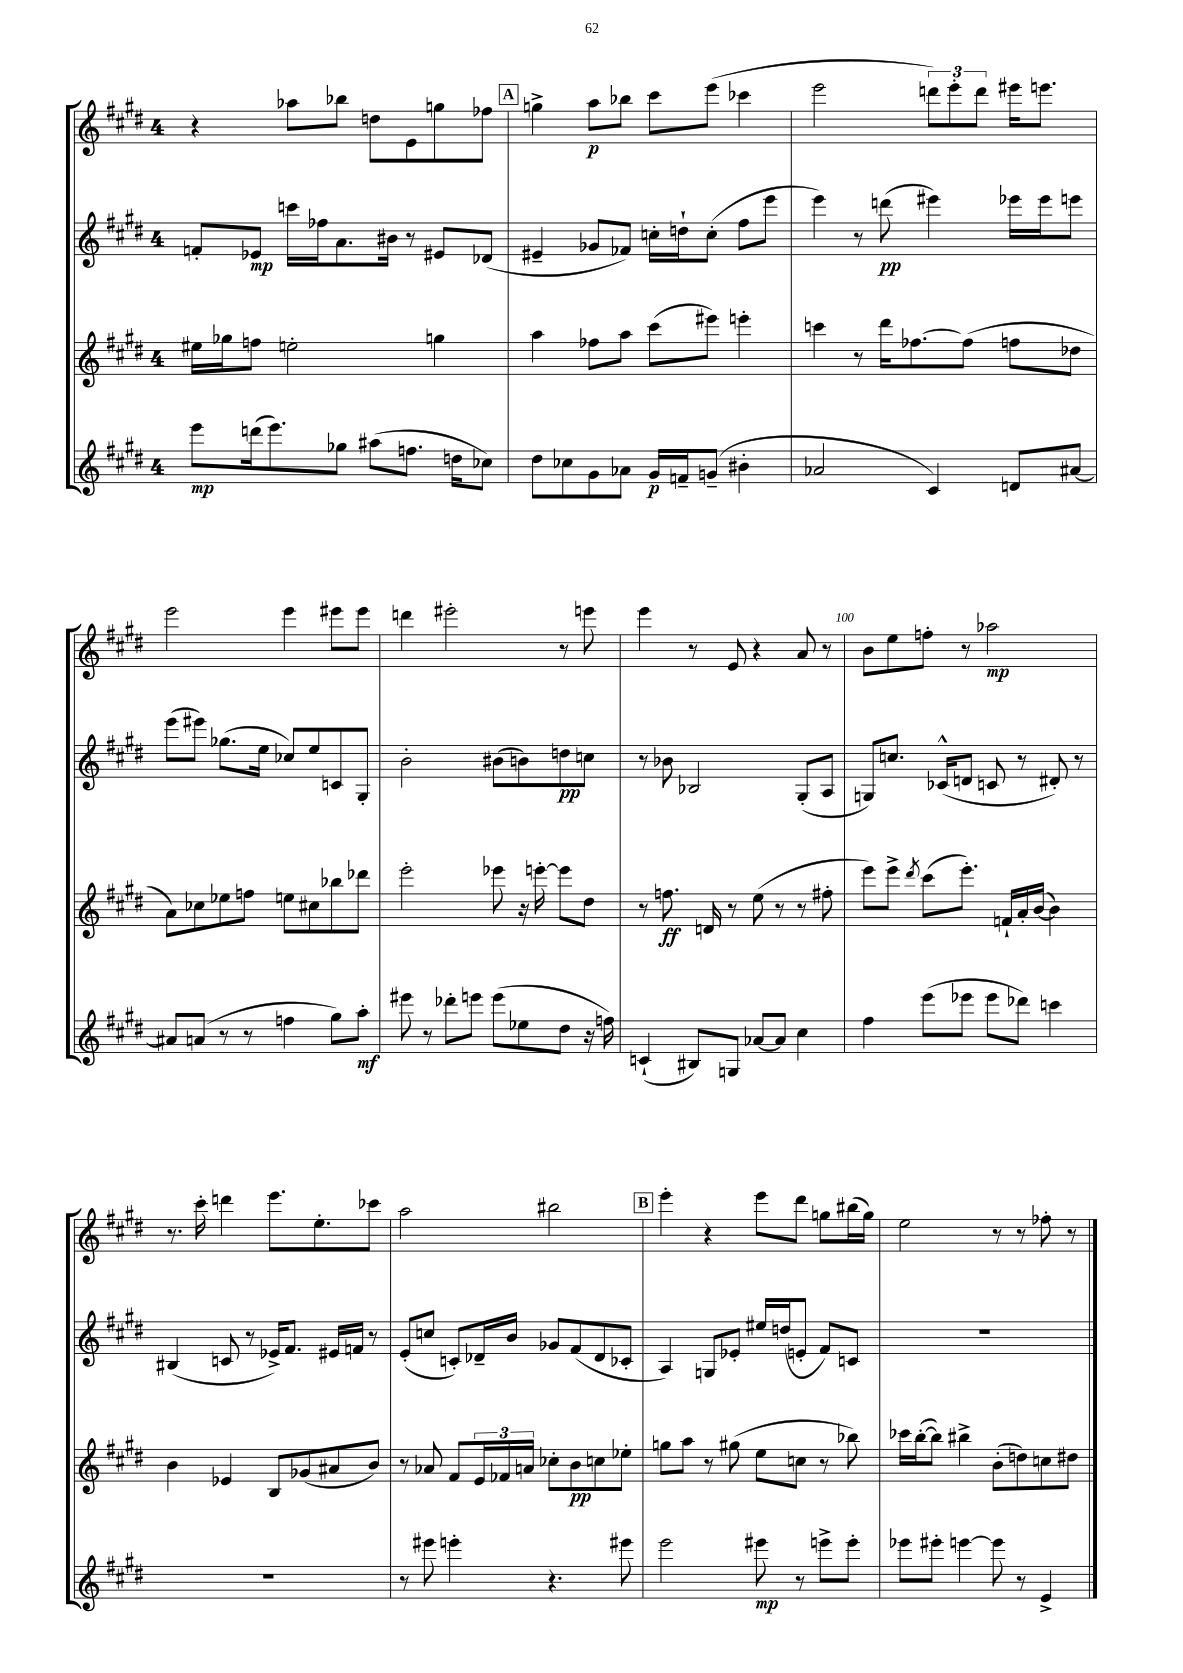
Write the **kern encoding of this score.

**kern	**kern	**kern	**kern
*staff4	*staff3	*staff2	*staff1
*clefG2	*clefG2	*clefG2	*clefG2
*k[f#c#g#d#]	*k[f#c#g#d#]	*k[f#c#g#d#]	*k[f#c#g#d#]
*M4/4	*M4/4	*M4/4	*M4/4
8eee\L	16ee#\LL	8f'/L	4r
.	16gg-\J	.	.
(16ddd\k	8ff\J	8e-/J	.
8.eee\)	.	.	.
.	2ee'\	16ccc\LL	8aa-\L
.	.	16ff-\J	.
8gg-\J	.	8.a\	8bb-\J
(8aa#\L	.	.	8dd\L
.	.	16b#\Jk	.
8.ff\J	.	8r	8e\
.	4gg\	8e#/L	8gg\
16dd\LK	.	.	.
8cc-\J)	.	(8d-/J	8ff-\J
=	=	=	=
8dd#\L	4aa\	4e#~/	4gg^\
8cc-\	.	.	.
8g#\	8ff-\L	8g-/L	8aa\L
8a-\J	8aa\J	8f-/J)	8bb-\J
16g#/LL	(8ccc#\L	16cc'\LL	8ccc#\L
16f~/J	.	16dd`\J	.
(8g~/J	8eee#\J)	(8cc'\J	(8eee\J
4b#'\	4eee'\	8ff#\L	4ccc-\
.	.	8eee\J	.
=	=	=	=
2a-/	4ccc\	4eee\)	2eee\
.	8r	8r	.
.	16ddd#\LK	(8ddd\	.
.	[8.ff-\	.	.
4c#/)	.	4eee#\)	12ddd\L)
.	.	.	12eee'\
.	(8ff-\]J	.	.
.	.	.	12ddd\J
8d/L	8ff\L	16eee-\LL	16eee#\LK
.	.	16eee-\J	8.eee\J
[8a#/J	8dd-\J	8eee\J	.
=	=	=	=
8a#/]L	8a\L)	(8eee\L	2eee\
(8a/J	8cc-\	8eee#\J)	.
8r	8ee-\	(8.gg-\L	.
8r	8ff\J	.	.
.	.	16ee\Jk	.
4ff\	8ee\L	8cc-/L)	4eee\
.	8cc#\	8ee/	.
8gg#\L)	8bb-\	8c/	8eee#\L
8aa'\J	8ddd-\J	8G#'/J	8eee#\J
=	=	=	=
8eee#\	2eee'\	2b'\	4ddd\
8r	.	.	.
8ddd-'\L	.	.	2eee#'\
8eee\J	.	.	.
(8eee\L	8eee-\	(8b#\L	.
8ee-\	16r	8b\)	.
.	[16eee'\	.	.
8dd#\J	8eee\]L	8dd\	8r
16r	8dd#\J	8cc\J	8eee\
16ff\)	.	.	.
=	=	=	=
(4c`/	8r	8r	4eee\
.	8.ff\	8b-\	.
8B#/L)	.	2B-/	8r
.	16d/	.	.
8G/J	8r	.	8e/
[8a-/L	(8ee\	.	4r
8a-/]J	8r	.	.
4cc#\	8r	(8G#'/L	8a/
.	8ff#'\	8A/J	8r
=	=	=	=
4ff#\	8eee\L)	8G/L)	8b\L
.	8eee^\J	8.cc/J	8ee\
.	8qddd#/	.	.
(8eee\L	(8ccc#\L	.	8ff'\J
.	.	(16c-^^/LK	.
8eee-\J	8.eee'\J)	8d/J	8r
8eee-\L	.	8c/	2aa-\
.	16f`/LL	.	.
8ddd-\J)	16a'/	8r	.
.	([16b/JJ	.	.
4ccc\	4b\])	8d#'/)	.
.	.	8r	.
=	=	=	=
1r	4b\	(4B#/	8.r
.	.	.	16ccc#'\
.	4e-/	8c/	4ddd\
.	.	8r	.
.	8B/L	16e-^/LK)	8.eee\L
.	.	8.f#/J	.
.	(8g-/	.	.
.	.	.	8.ee'\
.	8a#/	16e#/LL	.
.	.	16f/JJ	.
.	8b/J)	8r	8ccc-\J
=	=	=	=
8r	8r	(8e'/L	2aa\
8eee#\	8a-/	8cc/J	.
4eee'\	8f#/L	8c'/L)	.
.	24e/L	16d-~/L	.
.	24f-/	.	.
.	.	16b/JJ	.
.	24a/JJ	.	.
4.r	8cc-'\L	8g-/L	2bb#\
.	8b\	(8f#/	.
.	8cc\	8d-/	.
8eee#\	8ee-'\J	8c-'/J	.
=	=	=	=
2eee\	8gg\L	4A/)	4eee'\
.	8aa\J	.	.
.	8r	8G/L	4r
.	(8gg#\	8e-'/J	.
8eee#\	8ee\L	16ee#/LL	8eee\L
.	.	(16dd/J	.
8r	8cc\J	8e'/J	8ddd#\J
8eee^\L	8r	8f#/L)	8gg\L
8eee'\J	8bb-\)	8c/J	(16bb#\L
.	.	.	16gg\JJ)
=	=	=	=
8eee-\L	16ccc-\LL	1r	2ee\
.	([16bb'\J	.	.
8eee#'\J	8bb\]J)	.	.
[4eee\	4bb#^\	.	.
8eee\]	(8b'\L	.	8r
8r	8dd\)	.	8r
4e^/	8cc\	.	8ff-'\
.	8dd#\J	.	8r
==	==	==	==
*-	*-	*-	*-
